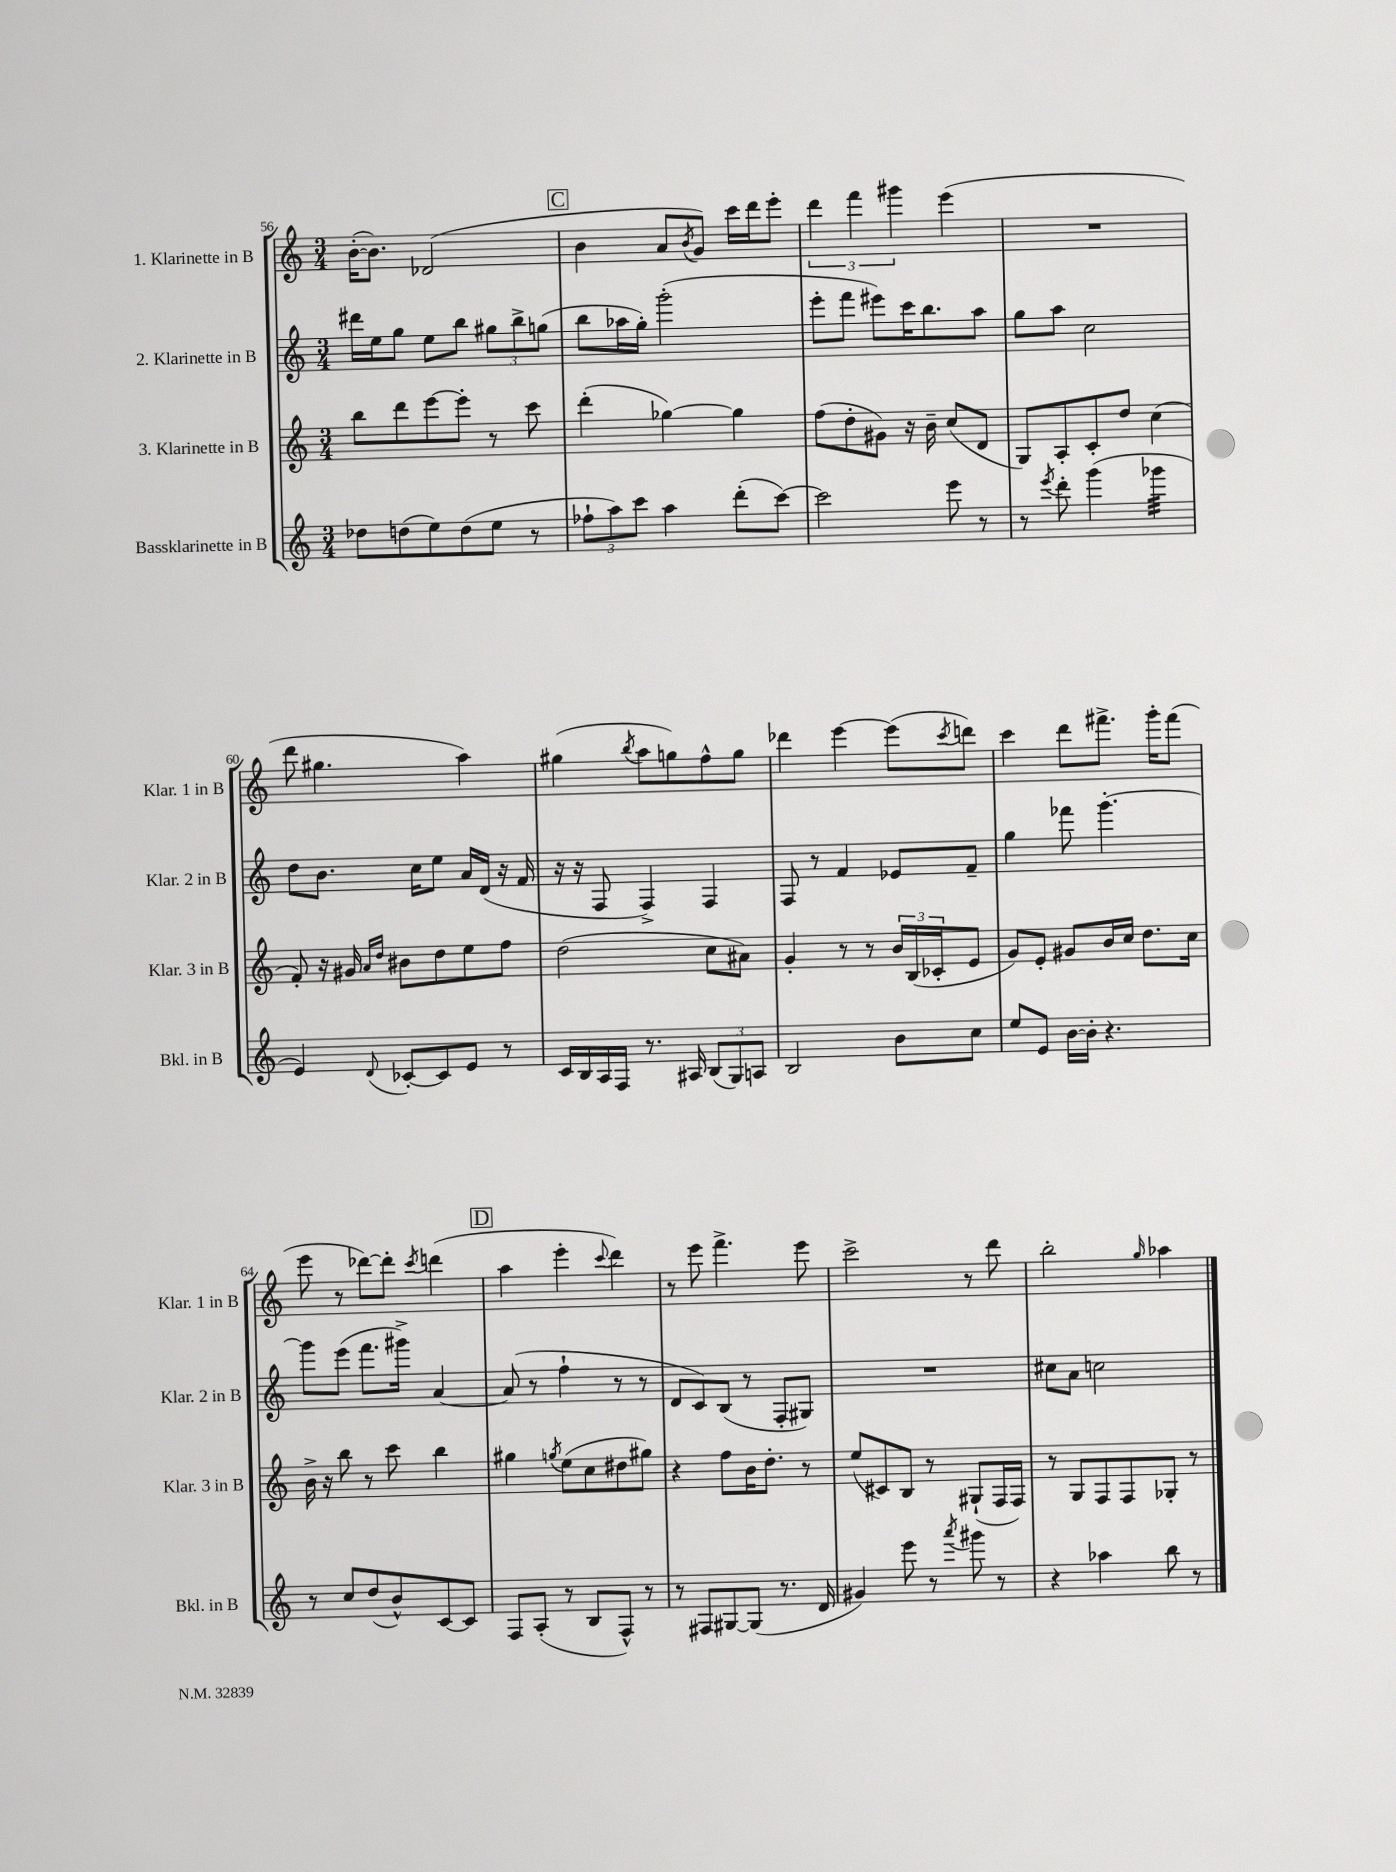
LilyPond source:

<<
\new StaffGroup <<
\new Staff = "s0" \with { instrumentName = "1. Klarinette in B" shortInstrumentName = "Klar. 1 in B" } {
    \clef treble \key c \major \numericTimeSignature \time 3/4
    b'16~-.( b'8.) des'2( |
    \mark \markup { \box "C" } b'4 a'8 \acciaccatura { b'8 } g'8) c'''16 d'''16 e'''8-. |
    \tuplet 3/2 { d'''4 f'''4 gis'''4 } e'''4( |
    R2. |
    d'''8 gis''4. a''4) |
    gis''4( \acciaccatura { b''8 } a''8 g''8) f''8-^ g''8 |
    des'''4 e'''4~ e'''8( \acciaccatura { c'''8 } d'''8) |
    c'''4 d'''8 fis'''8.-> g'''16-. fis'''8( |
    e'''8 r8 des'''8~) des'''8-. \acciaccatura { c'''8 } d'''4( |
    \mark \markup { \box "D" } a''4 e'''4-. \appoggiatura { c'''8 } d'''4) |
    r8 e'''8 f'''4.-> e'''8 |
    c'''2-> r8 d'''8 |
    b''2-. \grace { g''16 } aes''4 \bar "|." |
}
\new Staff = "s1" \with { instrumentName = "2. Klarinette in B" shortInstrumentName = "Klar. 2 in B" } {
    \clef treble \key c \major \numericTimeSignature \time 3/4
    dis'''16 e''16 g''8 e''8 b''8 \tuplet 3/2 { gis''8 b''8-> g''8( } |
    \mark \markup { \box "C" } b''8 aes''16 g''16-.) g'''2-.( |
    e'''8-. f'''8 eis'''8) c'''16 b''8. a''8 |
    g''8 a''8 c''2 |
    d''8 b'8. c''16 e''8 a'16 d'16( r16 f'16 |
    r16 r16 f8 f4->) f4 |
    f8 r8 f'4 ees'8 f'8-- |
    g''4 fes'''8 g'''4.~-. |
    g'''8 e'''8( f'''8. gis'''16->) a'4~ |
    \mark \markup { \box "D" } a'8( r8 f''4-! r8 r8 |
    d'8 c'8) b8( r8 f8-. gis8) |
    R2. |
    cis''8 a'8 c''2 \bar "|." |
}
\new Staff = "s2" \with { instrumentName = "3. Klarinette in B" shortInstrumentName = "Klar. 3 in B" } {
    \clef treble \key c \major \numericTimeSignature \time 3/4
    b''8 d'''8 e'''8~ e'''8-. r8 c'''8 |
    \mark \markup { \box "C" } d'''4-.( ges''4~) ges''4 |
    f''8( d''8-. gis'8) r16 b'16-- c''8( d'8 |
    g8) a8-. c'8-. d''8 c''4( |
    f'8-.) r16 gis'16 \grace { a'16 d''16 } bis'8 d''8 e''8 f''8 |
    d''2( c''8 ais'8) |
    g'4-. r8 r8 \tuplet 3/2 { b'16 b16( ces'16-. } e'8 |
    g'8) e'8-. gis'8 b'16 c''16 d''8. c''16 |
    b'16-> r16 b''8 r8 c'''8 b''4 |
    \mark \markup { \box "D" } gis''4 \acciaccatura { g''8 } e''8( c''8 dis''8 gis''8) |
    r4 f''8 b'16 d''8.-. r8 |
    e''8( cis'8) b8 r8 gis8-!( f16 f16) |
    r8 g8 f8 f8 ges8-. r8 \bar "|." |
}
\new Staff = "s3" \with { instrumentName = "Bassklarinette in B" shortInstrumentName = "Bkl. in B" } {
    \clef treble \key c \major \numericTimeSignature \time 3/4
    des''8 d''8( e''8) d''8( e''8 r8 |
    \mark \markup { \box "C" } \tuplet 3/2 { fes''8-! a''8) c'''8 } a''4 d'''8-.( c'''8~) |
    c'''2 e'''8 r8 |
    r8 \acciaccatura { e'''8 } d'''8-. g'''4( ges'''4:32 |
    e'4) \appoggiatura { d'8 } ces'8~-. ces'8 e'8 r8 |
    c'16 b16 a16 f16 r8. ais16 \tuplet 3/2 { b8( g8) a8 } |
    b2 b'8 c''8 |
    e''8 e'8 b'16~ b'16-. r4. |
    r8 c''8 d''8( b'8-^) c'8~ c'8 |
    \mark \markup { \box "D" } f8 a8-.( r8 b8 f8-^) r8 |
    r8 fis8 gis8~ gis8( r8. d'16 |
    gis'4) e'''8 r8 \acciaccatura { a'''8 } gis'''8 r8 |
    r4 aes''4 b''8 r8 \bar "|." |
}
>>
>>
\layout { \context { \Score currentBarNumber = #56 } }
